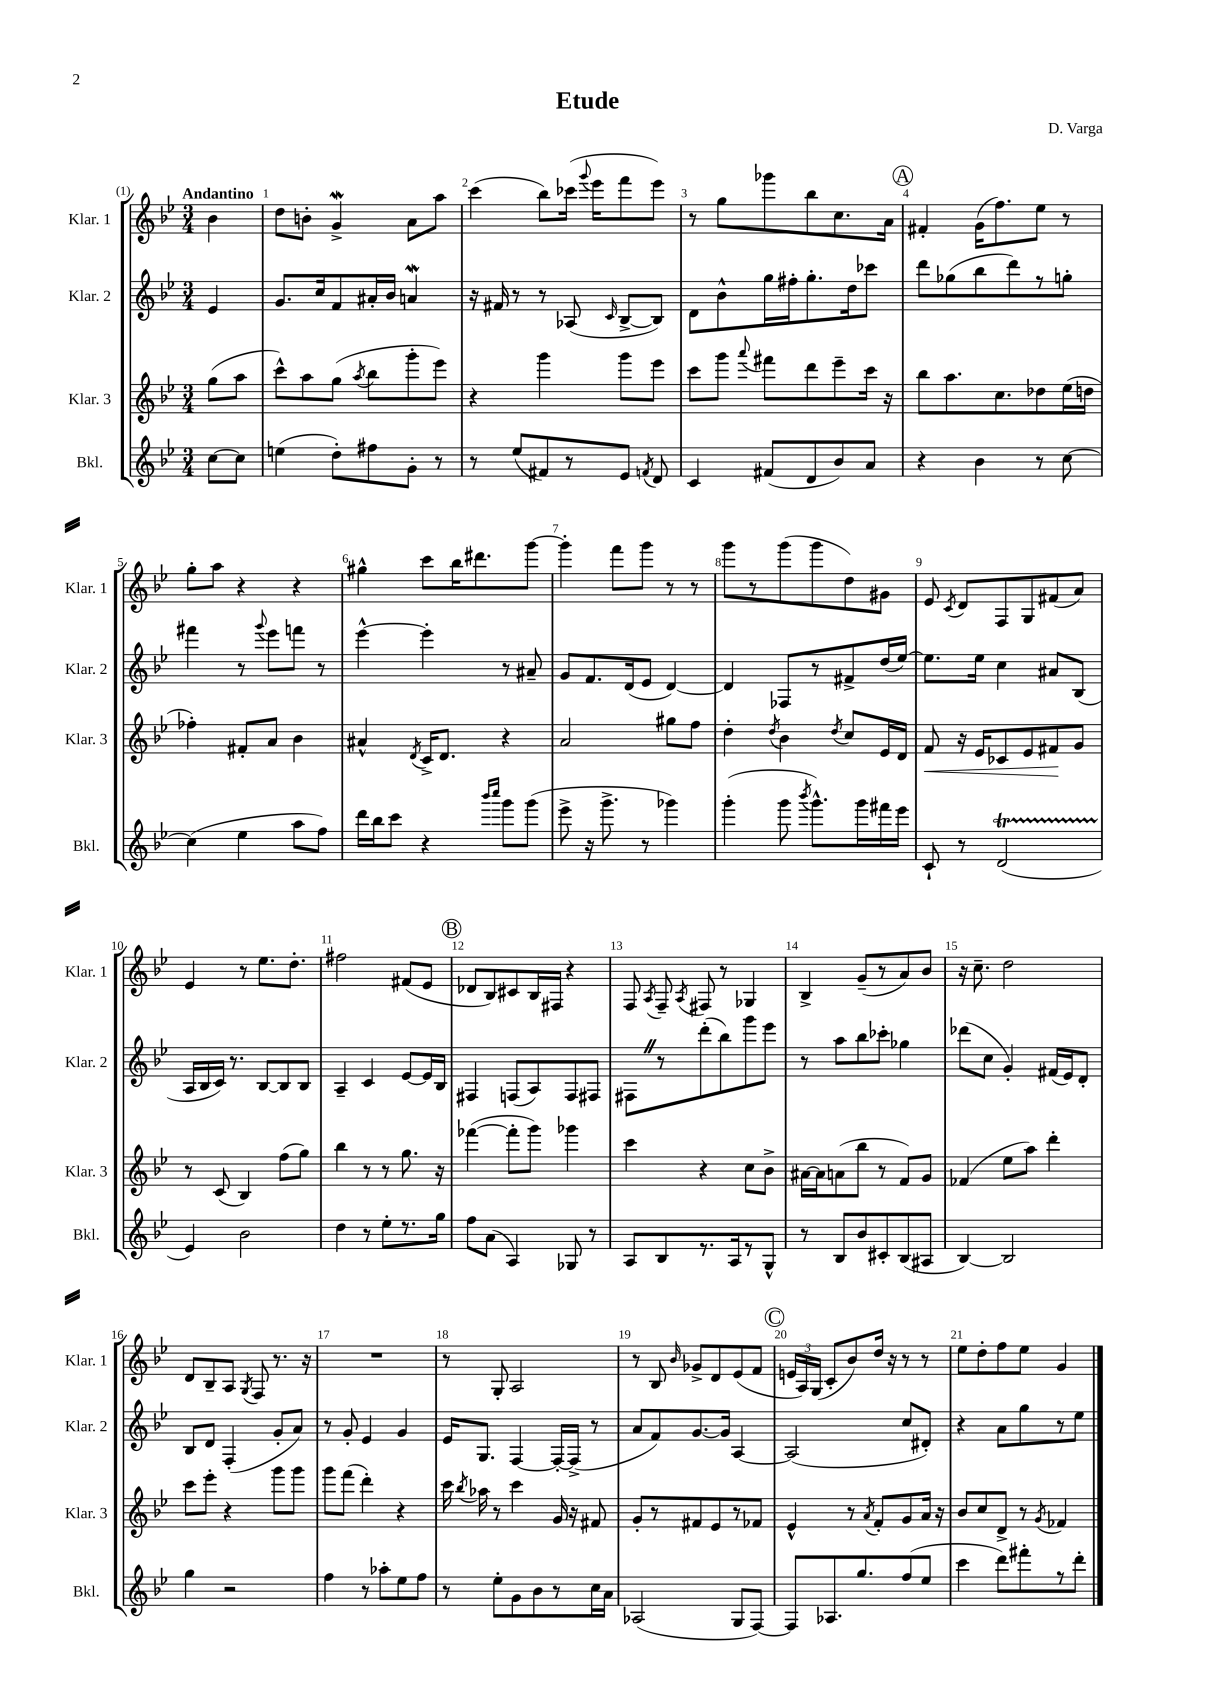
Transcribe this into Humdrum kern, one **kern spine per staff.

**kern	**kern	**kern	**kern
*staff4	*staff3	*staff2	*staff1
*clefG2	*clefG2	*clefG2	*clefG2
*k[b-e-]	*k[b-e-]	*k[b-e-]	*k[b-e-]
*M3/4	*M3/4	*M3/4	*M3/4
[8cc\L	(8gg\L	4e-/	4b-\
8cc\]J	8aa\J	.	.
=	=	=	=
(4ee\	8ccc^^\L)	8.g/L	8dd\L
.	8aa\	.	8b'\J
.	.	16cc/k	.
8dd'\L)	(8gg\J	8f/	4g^/
.	8qaa/	.	.
8ff#\	8bb-\L	16a#'/L	.
.	.	16b-/JJ	.
8g'\J	8ggg'\	4a/	8a\L
8r	8eee-\J)	.	8aa\J
=	=	=	=
8r	4r	16r	(4ccc\
.	.	16f#/	.
(8ee-/L	.	8r	.
8f#/)	4ggg\	8r	8bb-\L)
8r	.	(8A-/	(16ccc-\Jk
.	.	.	8qqggg/
.	.	.	16eee-\LK
.	.	16qqc/	.
8e-/J	8ggg\L	[8B-^/L	8fff\
8qf/	.	.	.
8d/	8eee-\J	8B-/]J)	8eee-\J)
=	=	=	=
4c/	8ccc\L	8d\L	8r
.	8ggg\J	8b-^^\	8gg\L
.	8qqaaa/	.	.
(8f#/L	8fff#\L	16gg\L	8ggg-\
.	.	16ff#'\J	.
8d/	8ddd\	8.gg'\	8bb-\
8b-/)	8eee-~\	.	8.cc\
.	.	16dd\k	.
8a/J	16ccc\Jk	8ccc-\J	.
.	16r	.	16a\Jk
=	=	=	=
4r	8bb-\L	8ddd\L	4f#'/
.	8.aa\	(8gg-\	.
4b-\	.	8bb-\	(16g\LK
.	8.cc\	.	8.ff\)
.	.	8ddd\)	.
8r	8dd-\	8r	8ee-\J
[8cc\	(16ee-\L	8gg'\J	8r
.	16dd\JJ	.	.
=	=	=	=
(4cc\]	4ff-'\)	4fff#\	8gg'\L
.	.	.	8aa\J
4ee-\	8f#'/L	8r	4r
.	.	8qqggg/	.
.	8a/J	8eee-\L	.
8aa\L	4b-\	8fff\J	4r
8ff\J)	.	8r	.
=	=	=	=
16ddd\LL	4a#^^/	[4eee-^^\	4gg#^^\
16bb-\J	.	.	.
8ccc\J	.	.	.
.	8qd/	.	.
4r	16c^/LK	4eee-'\]	8ccc\L
.	8.d/J	.	.
.	.	.	16bb-\K
.	.	.	8.ddd#\
16qqbbb-/LL	.	.	.
16qqcccc/JJ	.	.	.
8ggg\L	4r	8r	.
(8ggg\J	.	8a#~/	[8ggg\J
=	=	=	=
8eee-^\	2a/	8g/L	4ggg'\]
16r	.	8.f/	.
8.ggg^\	.	.	.
.	.	.	8fff\L
.	.	(16d/k	.
8r	.	8e-/J	8ggg\J
4ggg-\)	8gg#\L	[4d/)	8r
.	8ff\J	.	8r
=	=	=	=
(4ggg'\	4dd'\	4d/]	8ggg\L
.	.	.	8r
.	8qdd/	.	.
8ggg\	4b-\	8F-/L	(8ggg\
8qbbb-/	.	.	.
8.ggg^^\L)	.	8r	8ggg\
.	8qdd/	.	.
.	8cc/L	8f#^/	8dd\)
16ggg\L	.	.	.
16fff#\	16e-/L	(16dd/L	8g#\J
16eee-\JJ	16d/JJ	[16ee-/JJ)	.
=	=	=	=
8c`/	8f/	8.ee-\]L	8e-/
.	.	.	8qc/
8r	16r	.	8d/L
.	16e-/LK	16ee-\Jk	.
(2d/	8c-/	4cc\	8F/
.	8e-/	.	8G/
.	8f#/	8a#/L	(8f#/
.	8g/J	(8B-/J	8a/J)
=	=	=	=
4e-/)	8r	16A/LL	4e-/
.	.	16B-/	.
.	(8c/	16c/JJ)	.
.	.	8.r	.
2b-\	4B-/)	.	8r
.	.	[8B-/L	8.ee-\L
.	(8ff\L	8B-/]	.
.	.	.	8.dd'\J
.	8gg\J)	8B-/J	.
=	=	=	=
4dd\	4bb-\	4A~/	2ff#\
8r	8r	4c/	.
8ee-'\L	8r	.	.
8.r	8.gg\	[8e-/L	(8f#/L
.	.	16e-/]L	8e-/J
16gg\Jk	16r	16B-/JJ	.
=	=	=	=
8ff\L	([4fff-\	4F#/	8d-/L
(8a\J	.	.	8B-/)
4A/)	8fff-'\]L	(8F/L	8c#/
.	8ggg\J)	8A/)	16B-/L
.	.	.	16F#/JJ
8G-/	4ggg-\	8F/	4r
8r	.	8F#/J	.
=	=	=	=
8A/L	4ccc\	8F#\L	8F/
.	.	.	8qA/
8B-/	.	8r	8F~/
.	.	.	8qA/
8.r	4r	(8ddd'\	8F#/
.	.	8bb-\)	8r
16A/k	.	.	.
8r	8cc\L	8ggg\	4G-/
8G^^/J	8b-^\J	8eee-\J	.
=	=	=	=
8r	[16a#\LL	8r	4B-^/
.	16a#\]J	.	.
8B-/L	(8a\	8aa\L	.
8b-/	8bb-\J	8bb-\	(8g~/L
8c#'/	8r	8ccc-'\J	8r
(8B-/	8f/L)	4gg-\	8a/)
8A#/J	8g/J	.	8b-/J
=	=	=	=
[4B-/)	(4f-/	(8ddd-\L	16r
.	.	.	8.cc~\
.	.	8cc\J	.
2B-/]	8ee-\L	4g'/)	2dd\
.	8aa\J)	.	.
.	4ddd'\	(16f#/LL	.
.	.	16e-/J)	.
.	.	8d'/J	.
=	=	=	=
4gg\	8ccc\L	8B-/L	8d/L
.	8eee-'\J	8d/J	8B-~/
2r	4r	(4F'/	8A/J
.	.	.	8qG/
.	.	.	8F/
.	8ggg\L	8g'/L	8.r
.	8ggg\J	8a/J)	.
.	.	.	16r
=	=	=	=
4ff\	8ggg\L	8r	2.r
.	(8fff\J	8g'/	.
8r	4ddd'\)	4e-/	.
8aa-'\L	.	.	.
8ee-\	4r	4g/	.
8ff\J	.	.	.
=	=	=	=
8r	16ccc\	16e-/LK	8r
.	8qbb-/	.	.
.	16aa-\	8.G/J	.
8ee-'\L	8r	.	8G'/
8g\	4ccc\	[4F/	2A/
8b-\	.	.	.
8r	16g/	16F'/_LL	.
.	16r	(16F^/]JJ	.
16cc\L	8f#/	8r	.
16a\JJ	.	.	.
=	=	=	=
(2A-/	8g'/L	8a/L	8r
.	8r	8f/)	8B-/
.	.	.	16qqb-/
.	8f#/	[8.g/	8g-^/L
.	8e-/	.	8d/
.	.	16g/]Jk	.
8G/L	8r	[4A/	(8e-/
[8F/J)	8f-/J	.	8f/J
=	=	=	=
8F/]L	4e-^^/	(2A/]	24e/LL
.	.	.	24A/)
.	.	.	(24G/JJ
8.A-/	.	.	8c'/L
.	8r	.	8b-/)
8.gg/	.	.	.
.	8qa/	.	.
.	8f'/L	.	16dd/Jk
.	.	.	16r
(8ff/	8g/	8cc/L	8r
8ee-/J	16a/Jk	8d#'/J)	8r
.	16r	.	.
=	=	=	=
4ccc\	8b-/L	4r	8ee-\L
.	8cc/	.	8dd'\
8ddd\L)	8d^/J	8a\L	8ff\
8fff#'\	8r	8gg\	8ee-\J
.	8qg/	.	.
8r	4f-/	8r	4g/
8ddd'\J	.	8ee-\J	.
==	==	==	==
*-	*-	*-	*-
